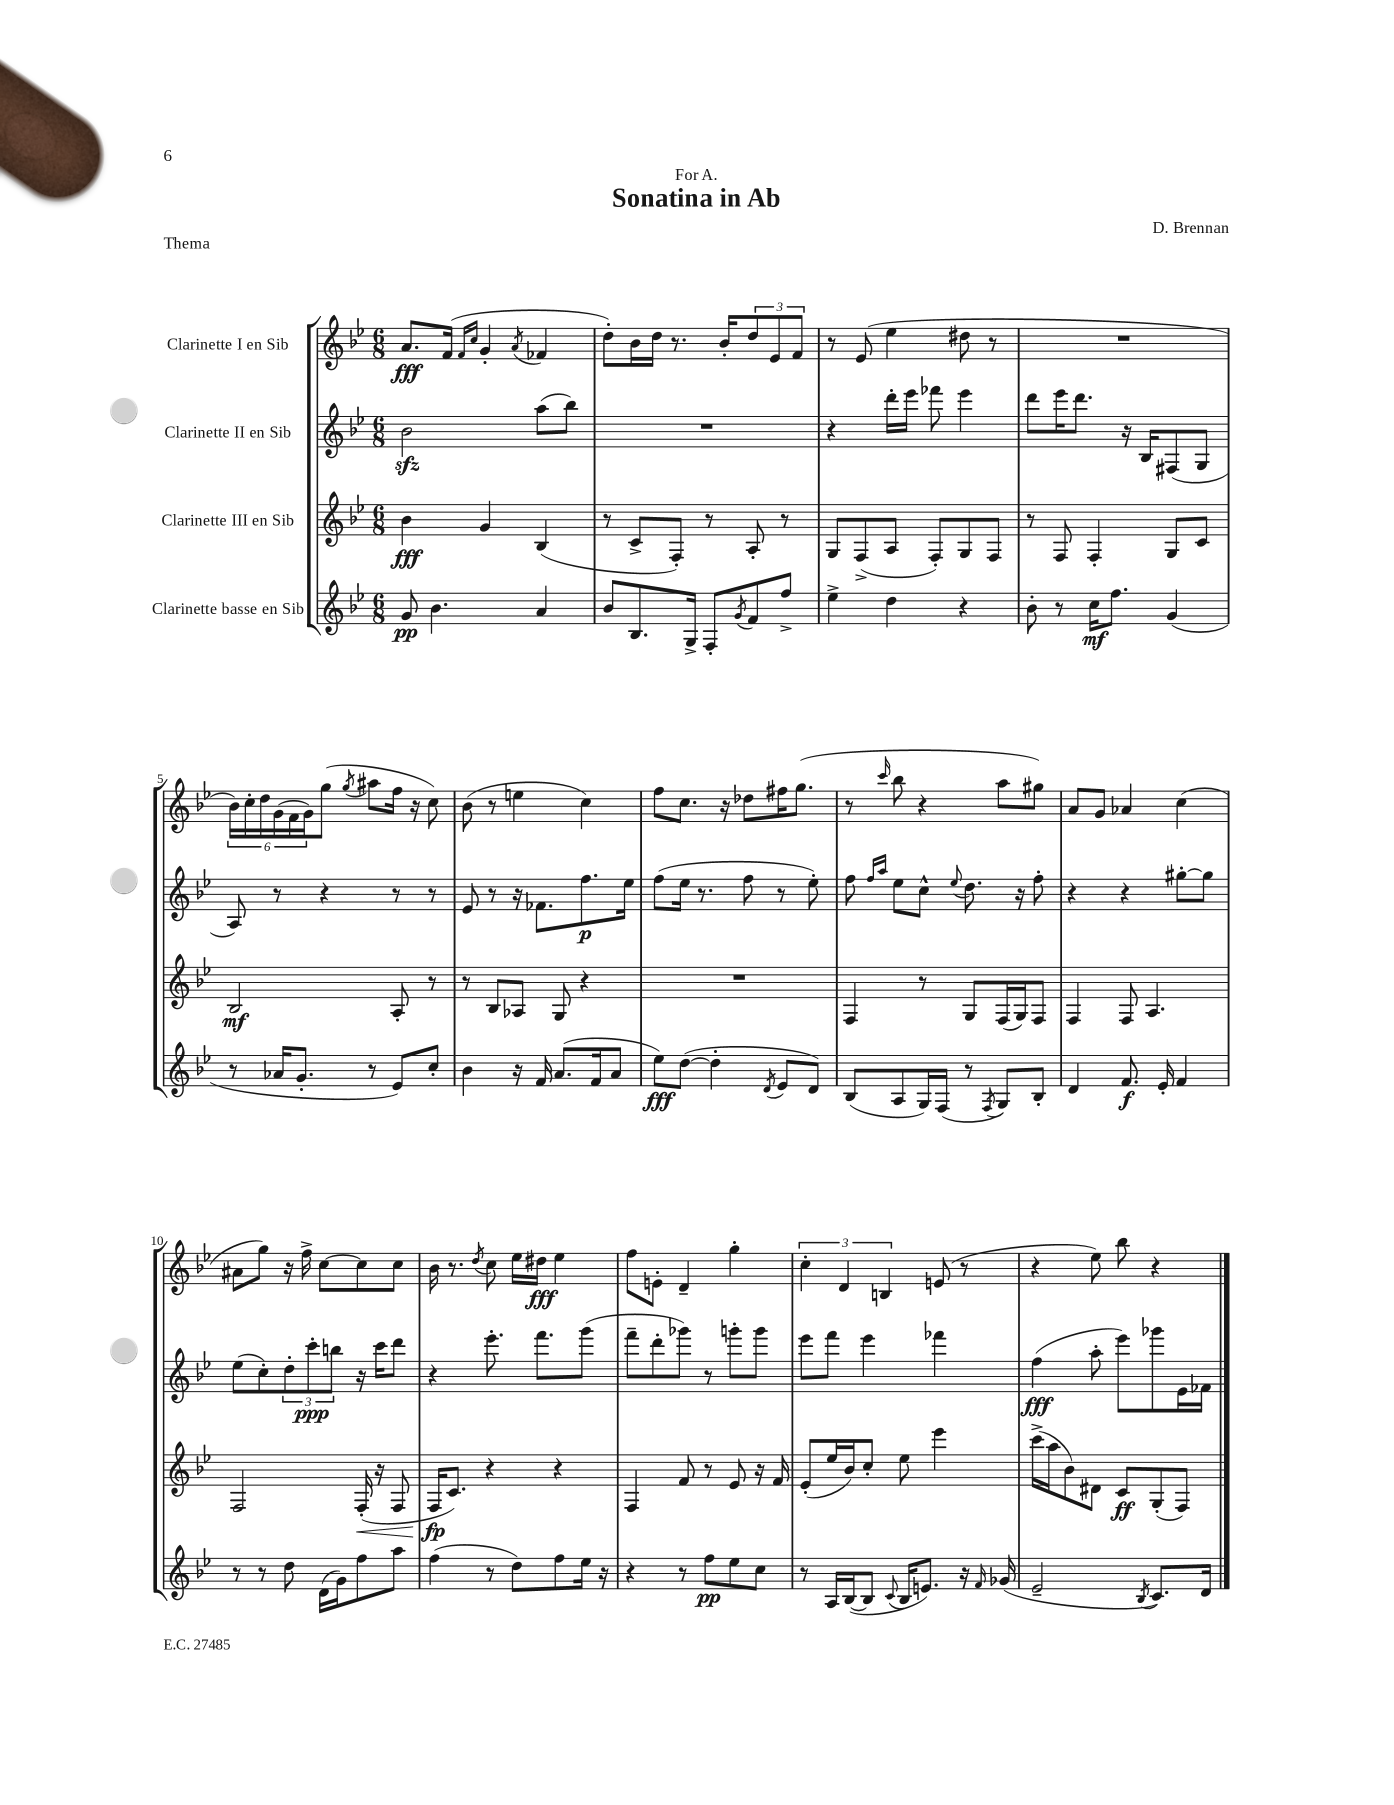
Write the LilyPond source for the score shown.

\header { title = "Sonatina in Ab" composer = "D. Brennan" dedication = "For A." piece = "Thema" }
<<
\new StaffGroup <<
\new Staff = "s0" \with { instrumentName = "Clarinette I en Sib" } {
    \clef treble \key bes \major \numericTimeSignature \time 6/8
    a'8.\fff f'16( \grace { f'16 c''16 } g'4-. \acciaccatura { a'8 } fes'4 |
    d''8-.) bes'16 d''16 r8. bes'16-. \tuplet 3/2 { d''8 ees'8 f'8 } |
    r8 ees'8( ees''4 dis''8 r8 |
    R2. |
    \tuplet 6/4 { bes'16) c''16-. d''16 g'16( f'16 g'16) } g''8( \acciaccatura { g''8 } ais''8 f''16 r16 c''8) |
    bes'8( r8 e''4 c''4) |
    f''8 c''8. r16 des''8 fis''16 g''8.( |
    r8 \grace { c'''16 } bes''8 r4 a''8 gis''8) |
    a'8 g'8 aes'4 c''4( |
    ais'8 g''8) r16 f''16-> c''8~ c''8 c''8 |
    bes'16 r8. \acciaccatura { d''8 } c''8 ees''16 dis''16\fff ees''4 |
    f''8 e'8-. d'4-- g''4-. |
    \tuplet 3/2 { c''4-. d'4 b4 } e'8( r8 |
    r4 ees''8) bes''8 r4 \bar "|." |
}
\new Staff = "s1" \with { instrumentName = "Clarinette II en Sib" } {
    \clef treble \key bes \major \numericTimeSignature \time 6/8
    bes'2\sfz a''8( bes''8) |
    R2. |
    r4 d'''16-. ees'''16 fes'''8 ees'''4 |
    d'''8 ees'''16 d'''8. r16 bes16 fis8( g8 |
    a8) r8 r4 r8 r8 |
    ees'8 r8 r16 fes'8. f''8.\p ees''16 |
    f''8( ees''16 r8. f''8 r8 ees''8-.) |
    f''8 \grace { f''16 a''16 } ees''8 c''8-^ \appoggiatura { ees''8 } d''8. r16 f''8-. |
    r4 r4 gis''8~-. gis''8 |
    ees''8( c''8-.) \tuplet 3/2 { d''8-. c'''8-.\ppp b''8 } r16 c'''16 d'''8 |
    r4 ees'''8.-. f'''8. g'''8( |
    f'''8-- d'''8-. ges'''8) r8 g'''8-. g'''8 |
    ees'''8 f'''8 ees'''4 fes'''4 |
    f''4\fff( a''8-. ees'''8) ges'''8 ees'16 fes'16 \bar "|." |
}
\new Staff = "s2" \with { instrumentName = "Clarinette III en Sib" } {
    \clef treble \key bes \major \numericTimeSignature \time 6/8
    bes'4\fff g'4 bes4( |
    r8 c'8-> f8-.) r8 a8-. r8 |
    g8 f8->( a8 f8-.) g8 f8 |
    r8 f8 f4-. g8 c'8 |
    bes2\mf a8-. r8 |
    r8 bes8 aes8 g8 r4 |
    R2. |
    f4 r8 g8 f16( g16) f8 |
    f4 f8 a4. |
    f2 f16-.\<( r16 f8 |
    f16\fp\! c'8.) r4 r4 |
    f4 f'8 r8 ees'8 r16 f'16 |
    ees'8-.( ees''16 bes'16) c''8-. ees''8 ees'''4 |
    c'''16->( a''16 bes'8) dis'8 c'8\ff g8-.( f8) \bar "|." |
}
\new Staff = "s3" \with { instrumentName = "Clarinette basse en Sib" } {
    \clef treble \key bes \major \numericTimeSignature \time 6/8
    g'8\pp bes'4. a'4 |
    bes'8 bes8. g16-> f8-. \acciaccatura { g'8 } f'8 f''8-> |
    ees''4-> d''4 r4 |
    bes'8-. r8 c''16\mf f''8. g'4( |
    r8 aes'16 g'8.-. r8 ees'8) c''8-. |
    bes'4 r16 f'16 a'8.( f'16 a'8 |
    ees''8\fff) d''8~( d''4-. \acciaccatura { d'8 } ees'8 d'8) |
    bes8( a8 g16) f16( r8 \acciaccatura { f8 } g8) bes8-. |
    d'4 f'8.\f ees'16-. f'4 |
    r8 r8 d''8 d'16( g'16) f''8 a''8 |
    f''4( r8 d''8) f''8 ees''16 r16 |
    r4 r8 f''8\pp ees''8 c''8 |
    r8 a16 bes16~( bes8 \appoggiatura { c'8 } bes16 e'8.) r16 \grace { f'16 } ges'16( |
    ees'2-- \acciaccatura { bes8 } c'8.) d'16 \bar "|." |
}
>>
>>
